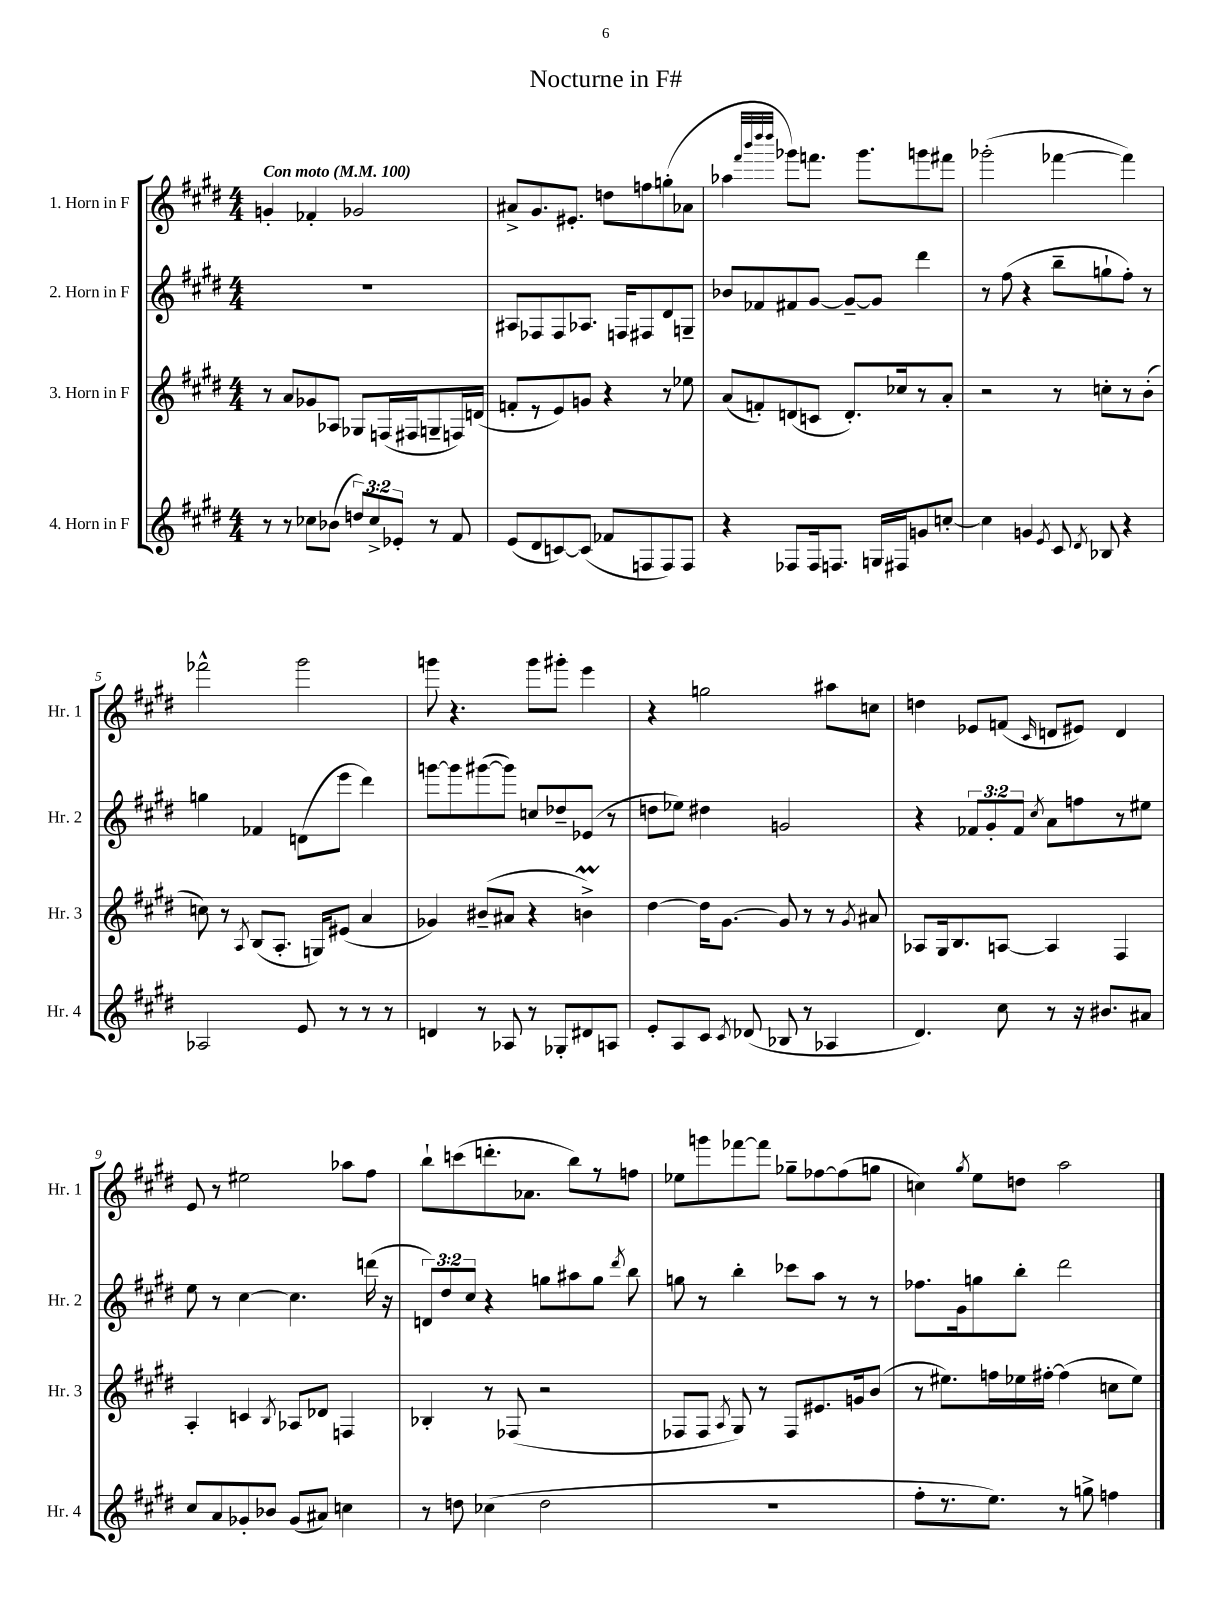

**kern	**kern	**kern	**kern
*staff4	*staff3	*staff2	*staff1
*clefG2	*clefG2	*clefG2	*clefG2
*k[f#c#g#d#]	*k[f#c#g#d#]	*k[f#c#g#d#]	*k[f#c#g#d#]
*M4/4	*M4/4	*M4/4	*M4/4
*MM100	*MM100	*MM100	*MM100
8r	8r	1r	4g'/
8r	8a/L	.	.
8cc-\L	8g-/	.	4f-'/
(8b-\J	8A-/J	.	.
12dd/L)	8G-/L	.	2g-/
12cc-^/	.	.	.
.	(16F/L	.	.
12e-'/J	.	.	.
.	16F#/J	.	.
8r	8G~/	.	.
8f#/	16F/L)	.	.
.	(16d/JJ	.	.
=	=	=	=
(8e/L	8f'/L	8A#/L	8a#^/L
8d#/	8r	8F-/	8.g#/
[8c/)	8e/)	8F-/	.
.	.	.	8.e#'/J
(8c/]J	8g/J	8.A-/J	.
8f-/L	4r	.	8dd\L
.	.	16F/LK	.
8F/	.	8F#/	8ff\
8F/)	8r	8d#/	(8gg'\
8F/J	8ee-\	8G~/J	8a-\J
=	=	=	=
4r	(8a/L	8b-/L	4aa-\
.	8f'/)	8f-/	.
.	.	.	32qqfff#/LLL
.	.	.	32qqbbb/
.	.	.	32qqdddd#/
.	.	.	32qqdddd#/JJJ
8F-/L	(8d/	8f#/	8ggg-\L)
16F-/k	8c/J	[8g#/J	8.fff\J
8.F/J	.	.	.
.	8.d'/L)	8g#~/_L	.
.	.	.	8.ggg-\L
16G/LL	.	8g#/]J	.
16F#/J	16cc-/k	.	.
8g/	8r	4ddd#\	8ggg\
[8cc'/J	8a'/J	.	8fff#\J
=	=	=	=
4cc\]	2r	8r	(2ggg-'\
.	.	(8ff#\	.
4g/	.	4r	.
8qe/	.	.	.
8c#/	8r	8bb~\L	[4fff-\
8qd#/	.	.	.
8B-/	8cc'\L	8gg`\	.
4r	8r	8ff#'\J)	4fff-\])
.	(8b'\J	8r	.
=	=	=	=
2A-/	8cc\)	4gg\	2fff-^^\
.	8r	.	.
.	8qA/	.	.
.	(8B/L	4f-/	.
.	8.A'/J	.	.
8e/	.	(8d\L	2ggg#\
.	16G/LK)	.	.
8r	(8e#/J	8eee\J	.
8r	4a/	4ddd#\)	.
8r	.	.	.
=	=	=	=
4d/	4g-/)	[8ggg\L	8ggg\
.	.	8ggg\]	4.r
8r	(8b#~/L	([8ggg#\	.
8A-/	8a#/J	8ggg#\]J)	.
8r	4r	8cc/L	8ggg\L
8G-'/L	.	8dd-~/	8ggg#'\J
8d#/	4b^\)	(8e-/J	4eee\
8A/J	.	8r	.
=	=	=	=
8e'/L	[4dd#\	8dd\L	4r
8A/	.	8ee-\J)	.
8c#/J	16dd#\]LK	4dd#\	2gg\
.	[8.g#\J	.	.
8qc#/	.	.	.
(8d-/	.	.	.
8B-/	8g#/]	2g/	.
8r	8r	.	.
4A-/	8r	.	8aa#\L
.	8qg#/	.	.
.	8a#/	.	8cc\J
=	=	=	=
4.d#/)	8A-/L	4r	4dd\
.	16G#/k	.	.
.	8.B/	.	.
.	.	12f-/L	8e-/L
.	.	12g#'/	.
8cc#\	[8A/J	.	(8f/J
.	.	12f-/J	.
.	.	8qcc#/	16qqc#/
8r	4A/]	8a\L	8d/L
16r	.	8ff\	8e#/J)
8.b#/L	.	.	.
.	4F#/	8r	4d/
8a#/J	.	8ee#\J	.
=	=	=	=
8cc#/L	4A'/	8ee\	8e/
8a/	.	8r	8r
8g-'/	4c/	[4cc#\	2ee#\
8b-/J	.	.	.
.	8qB/	.	.
(8g-/L	8A-/L	4.cc#\]	.
8a#/J)	8d-/J	.	.
4cc\	4F/	.	8aa-\L
.	.	(16ddd\	8ff#\J
.	.	16r	.
=	=	=	=
8r	4B-'/	12d/L)	8bb`\L
.	.	12dd#/	.
8dd\	.	.	(8ccc\
.	.	12cc#/J	.
(4cc-\	8r	4r	8.ddd'\
.	(8F-/	.	.
.	.	.	8.a-\J
2dd\	2r	8gg\L	.
.	.	8aa#\	8bb\L)
.	.	8gg\J	8r
.	.	8qddd#/	.
.	.	8bb\	8ff\J
=	=	=	=
1r	8F-/L	8gg\	8ee-\L
.	8F-/J	8r	8ggg\
.	8qA/	.	.
.	8G#/)	4bb'\	[8fff-\
.	8r	.	8fff-\]J
.	8F-/L	8ccc-\L	8gg-~\L
.	8.e#/	8aa\J	[8ff-\
.	.	8r	(8ff-\]
.	16g/k	.	.
.	(8b/J	8r	8gg\J
=	=	=	=
8ff#'\L	8r	8.ff-\L	4cc\)
8.r	8.ee#\L)	.	.
.	.	16g#\k	.
.	.	.	8qgg#/
.	.	8gg\	8ee\L
8.ee\J)	16ff\L	.	.
.	16ee-\	8bb'\J	8dd\J
.	[16ff#'\JJ	.	.
8r	(4ff#\]	2ddd#\	2aa\
8gg^\	.	.	.
4ff\	8cc\L	.	.
.	8ee-\J)	.	.
==	==	==	==
*-	*-	*-	*-
